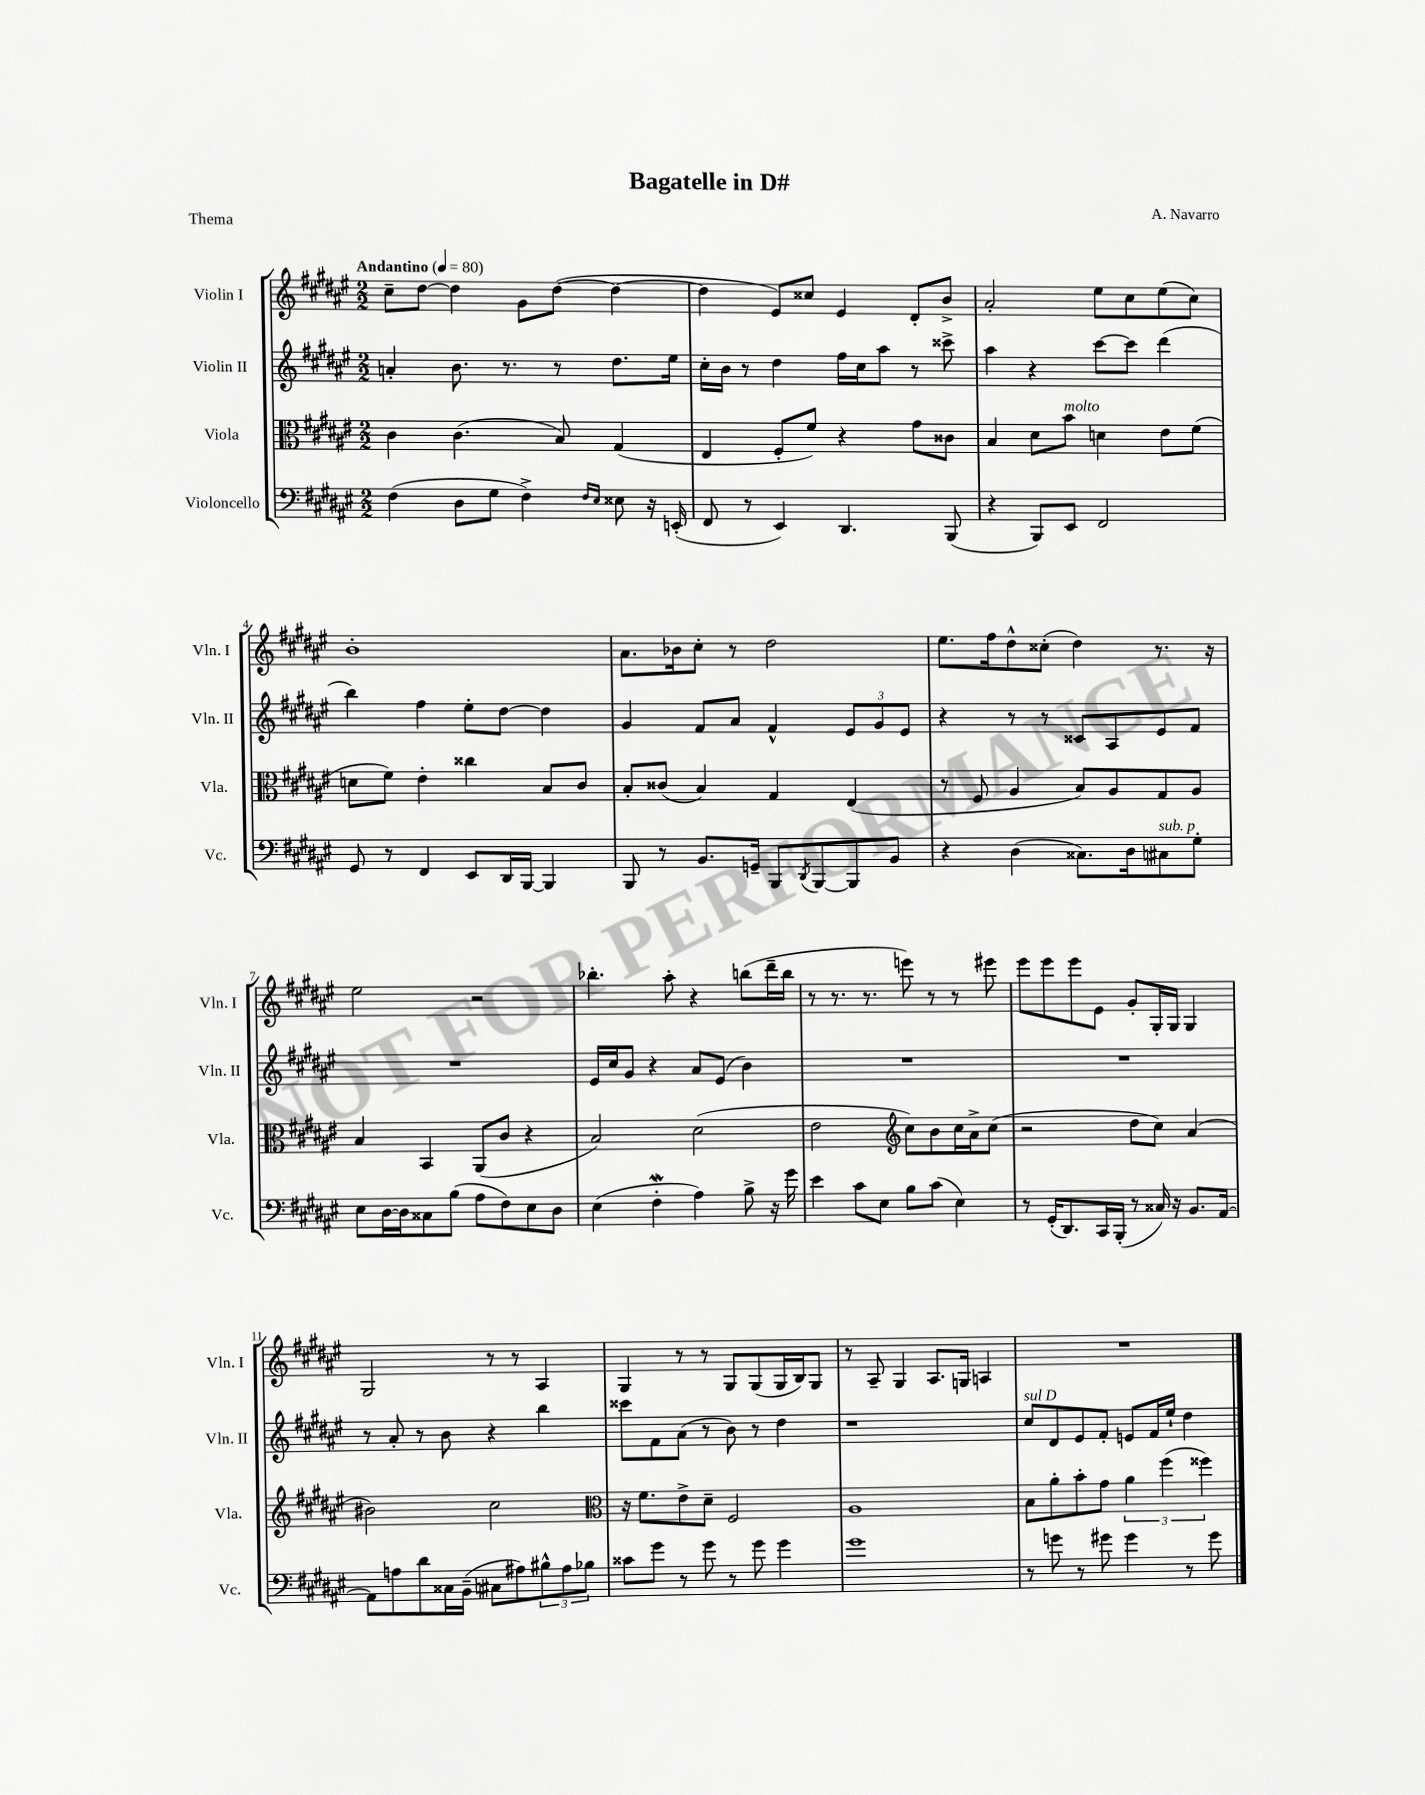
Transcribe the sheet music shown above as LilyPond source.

\header { title = "Bagatelle in D#" composer = "A. Navarro" piece = "Thema" }
<<
\new StaffGroup <<
\new Staff = "s0" \with { instrumentName = "Violin I" shortInstrumentName = "Vln. I" } {
    \clef treble \key fis \major \numericTimeSignature \time 2/2 \tempo "Andantino" 4 = 80
    cis''8-- dis''8~ dis''4 gis'8 dis''8~( dis''4~ |
    dis''4 eis'8) cisis''8 eis'4 dis'8-. b'8-> |
    ais'2-. eis''8 cis''8 eis''8( cis''8) |
    b'1-. |
    ais'8. bes'16 cis''8-. r8 dis''2 |
    eis''8. fis''16 dis''8-^ cisis''8-.( dis''4) r8. r16 |
    eis''2 r2 |
    bes''4.-. ais''8-. r4 b''8( dis'''16-- b''16 |
    r8 r8. r8. e'''8) r8 r8 eis'''8 |
    eis'''8 eis'''8 eis'''8 eis'8 gis'8-. gis16-. gis16 gis4 |
    gis2 r8 r8 ais4 |
    gis4 r8 r8 gis8 gis8( gis16 b16) gis8 |
    r8 ais8-- gis4 ais8. g16 a4 |
    R1 \bar "|." |
}
\new Staff = "s1" \with { instrumentName = "Violin II" shortInstrumentName = "Vln. II" } {
    \clef treble \key fis \major \numericTimeSignature \time 2/2
    a'4-. b'8. r8. r8 dis''8. eis''16 |
    cis''16-. b'16 r8 dis''4 fis''16 cis''16 ais''8 r8 cisis'''8-> |
    ais''4 r4 cis'''8~ cis'''8 dis'''4( |
    b''4) fis''4 eis''8-. dis''8~ dis''4 |
    gis'4 fis'8 ais'8 fis'4-^ \tuplet 3/2 { eis'8 gis'8 eis'8 } |
    r4 r8 r8 cisis'8 ais8 eis'8 fis'8 |
    R1 |
    eis'16 cis''16 gis'8 r4 ais'8 eis'8( b'4) |
    R1 |
    R1 |
    r8 ais'8-. r8 b'8 r4 b''4 |
    cisis'''8 fis'8 ais'8( r8 b'8) r8 dis''4 |
    r1 |
    cis''8^\markup { \italic "sul D" } dis'8 eis'8 fis'8-. e'8 fis'16 eis''16-! dis''4 \bar "|." |
}
\new Staff = "s2" \with { instrumentName = "Viola" shortInstrumentName = "Vla." } {
    \clef alto \key fis \major \numericTimeSignature \time 2/2
    cis'4 cis'4.( b8) gis4( |
    eis4 fis8-. fis'8) r4 gis'8 cisis'8 |
    b4 dis'8 b'8^\markup { \italic "molto" } d'4 eis'8 fis'8( |
    d'8 fis'8) eis'4-. cisis''4 b8 cis'8 |
    b8-. cisis'8( b4) gis4 eis4( |
    r8 fis8 ais4 b8) ais8 gis8 ais8 |
    b4 b,4 ais,8( cis'8 r4 |
    b2) dis'2( |
    eis'2 \clef treble cis''8) b'8 cis''16 ais'16-> cis''8( |
    r2 dis''8 cis''8) ais'4( |
    bis'2) cis''2 |
    \clef alto r16 fis'8. eis'8-> dis'8-- fis2 |
    ais1 |
    b8 ais'8-. b'8-. gis'8 \tuplet 3/2 { ais'4 fis''4( fisis''4) } \bar "|." |
}
\new Staff = "s3" \with { instrumentName = "Violoncello" shortInstrumentName = "Vc." } {
    \clef bass \key fis \major \numericTimeSignature \time 2/2
    fis4( dis8 gis8 fis4->) \grace { fis16 eis16 } eisis8 r16 e,16-.( |
    fis,8 r8 eis,4) dis,4. b,,8( |
    r4 b,,8) eis,8 fis,2 |
    gis,8 r8 fis,4 eis,8 dis,16 b,,16~ b,,4 |
    b,,8 r8 b,8. g,16-- b,,8 \acciaccatura { dis,8 } b,,8~ b,,8 b,8 |
    r4 dis4( cisis8.) dis16 cis8^\markup { \italic "sub. p" } gis8-. |
    eis8 dis16~ dis16 cisis8 b8( ais8 fis8) eis8 dis8 |
    eis4( fis4-.\mordent ais4) b8-> r16 gis'16 |
    eis'4 cis'8 eis8 b8 cis'8( eis4) |
    r8 gis,16-.( dis,8.) cis,16 b,,16-.( r8 cisis16) r16 b,8. ais,16~ |
    ais,8 a8 dis'8 cisis16 b,16--( cis8 ais8) \tuplet 3/2 { bis8-^ ais8 bes8 } |
    cisis'8 gis'8 r8 gis'8 r8 gis'8 gis'4 |
    gis'1 |
    r8 g'8 r8 gis'8 gis'4 r8 gis'8 \bar "|." |
}
>>
>>
